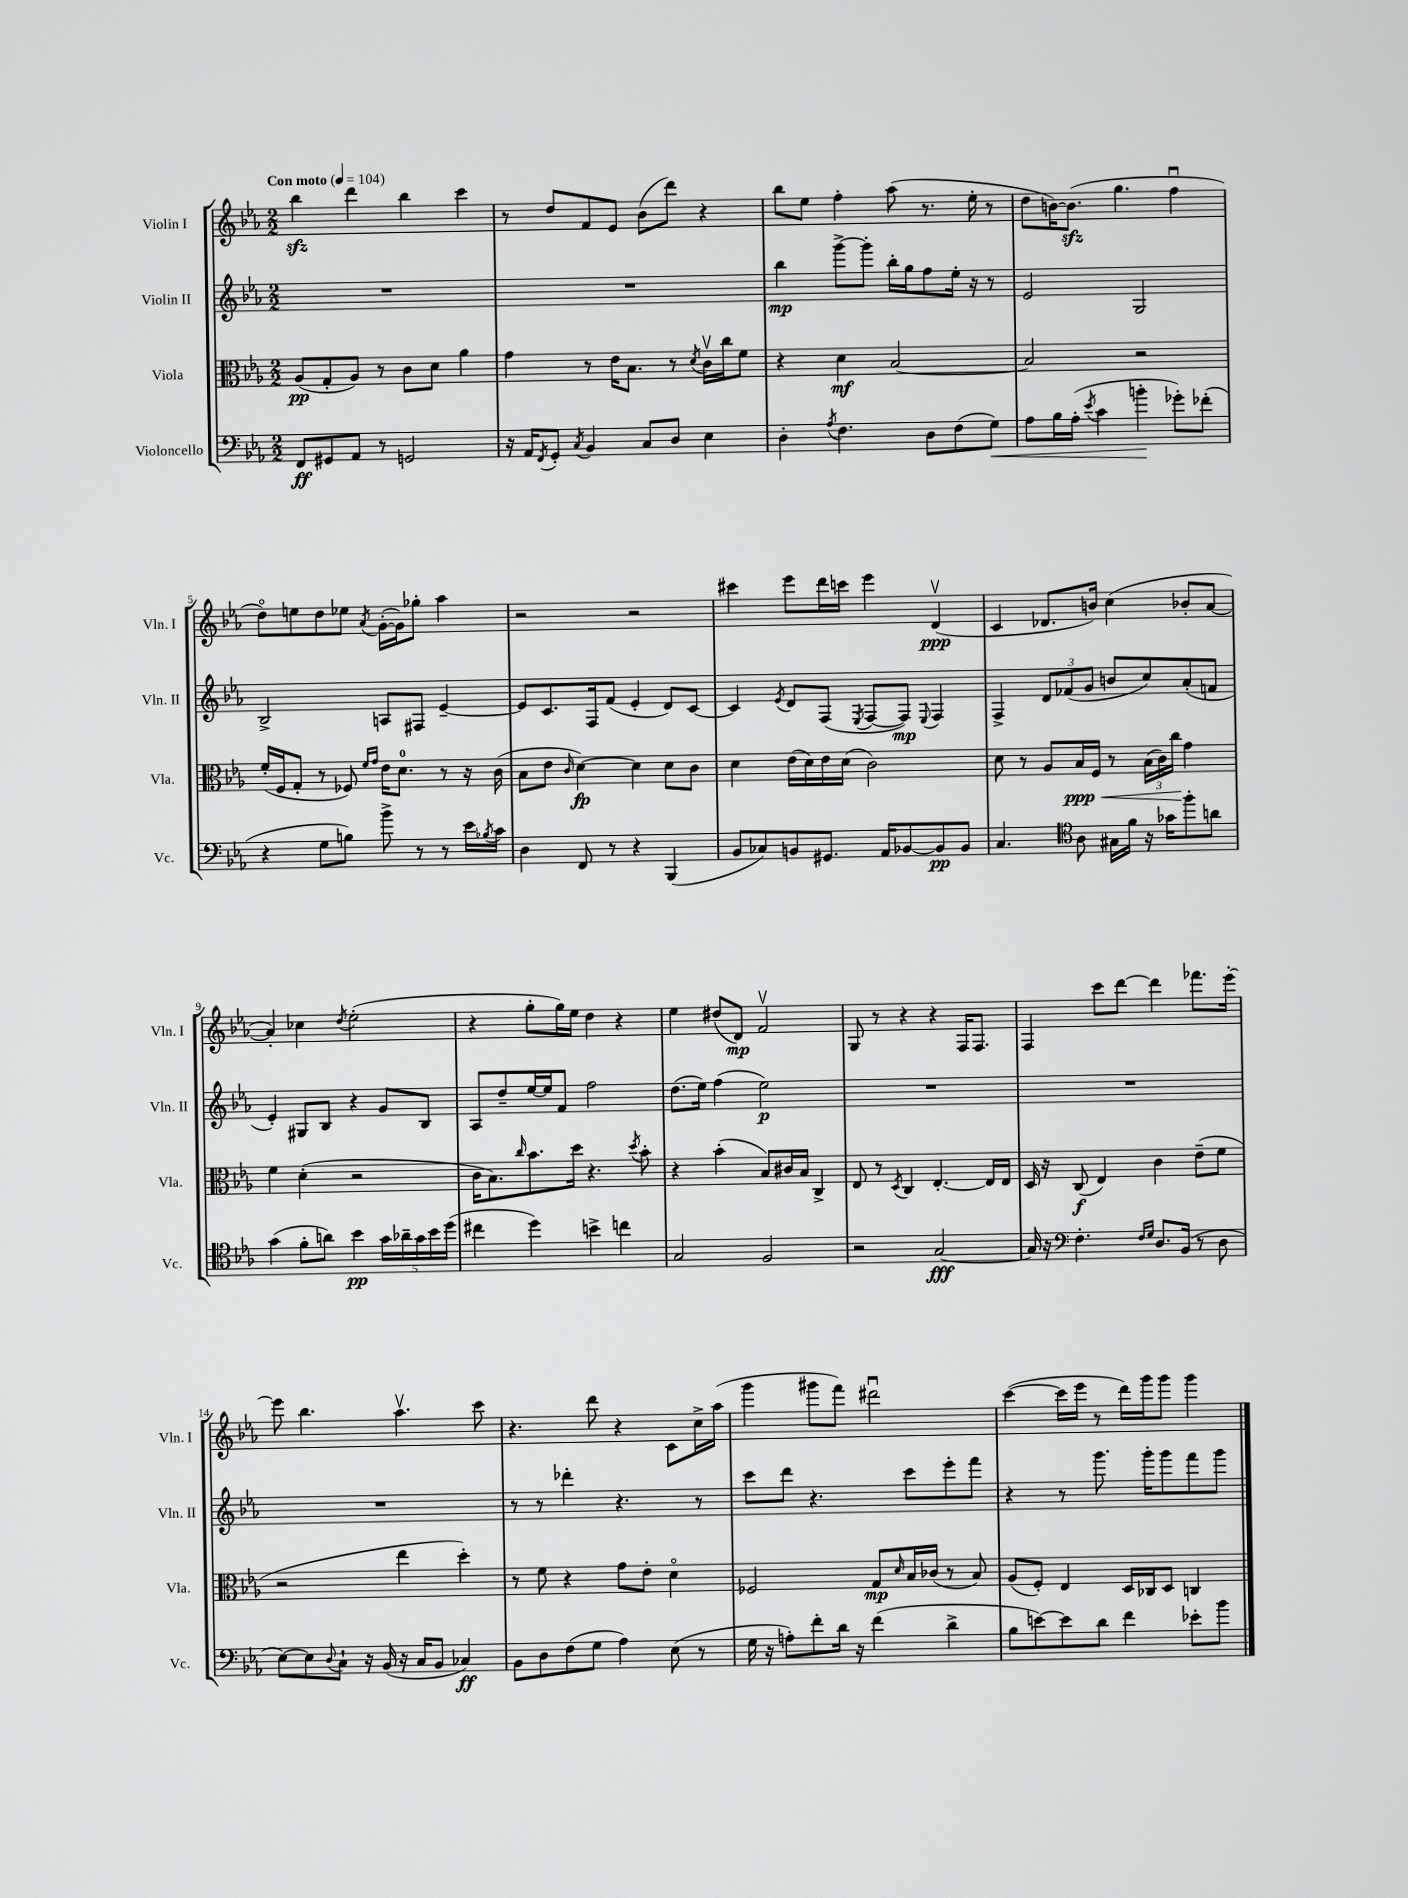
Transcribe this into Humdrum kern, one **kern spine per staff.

**kern	**dynam	**kern	**dynam	**kern	**dynam	**kern	**dynam
*part4	*part4	*part3	*part3	*part2	*part2	*part1	*part1
*staff4	*staff4	*staff3	*staff3	*staff2	*staff2	*staff1	*staff1
*I"Violoncello	*	*I"Viola	*	*I"Violin II	*	*I"Violin I	*
*I'Vc.	*	*I'Vla.	*	*I'Vln. II	*	*I'Vln. I	*
*clefF4	*	*clefC3	*	*clefG2	*	*clefG2	*
*k[b-e-a-]	*	*k[b-e-a-]	*	*k[b-e-a-]	*	*k[b-e-a-]	*
*M2/2	*	*M2/2	*	*M2/2	*	*M2/2	*
*MM104	*	*MM104	*	*MM104	*	*MM104	*
=1	=1	=1	=1	=1	=1	=1	=1
!	!	!	!	!	!	!LO:TX:a:B:t=Con moto	!
8FF/L	ff	(8A-/L	pp	1r	.	4bb-zz\	.
8GG#X/	.	8G'/	.	.	.	.	.
8AA-/J	.	8A-/J)	.	.	.	4ddd\	.
8r	.	8r	.	.	.	.	.
2GGn/	.	8c\L	.	.	.	4bb-\	.
.	.	8d\J	.	.	.	.	.
.	.	4a-\	.	.	.	4ccc\	.
=2	=2	=2	=2	=2	=2	=2	=2
16r	.	4g\	.	1r	.	8r	.
16AA-/KL	.	.	.	.	.	.	.
8qFF/	.	.	.	.	.	.	.
8GG'/J	.	.	.	.	.	8dd/L	.
8qC/	.	.	.	.	.	.	.
4BB-/	.	8r	.	.	.	8f/	.
.	.	16e-\KL	.	.	.	8e-/J	.
.	.	8.B-\J	.	.	.	.	.
8C/L	.	.	.	.	.	(8b-\L	.
8D/J	.	8r	.	.	.	8ddd\J)	.
.	.	8qd/	.	.	.	.	.
4E-\	.	16cv\LL	.	.	.	4r	.
.	.	16cc\J	.	.	.	.	.
.	.	8f\J	.	.	.	.	.
=3	=3	=3	=3	=3	=3	=3	=3
4D'\	.	4r	.	4bb-\	mp	8bb-\L	.
.	.	.	.	.	.	8ee-\J	.
8qA-/	.	.	.	.	.	.	.
4.F\	.	4d\	mf	[8ggg^\L	.	4ff'\	.
.	.	.	.	8ggg'\J]	.	.	.
.	.	[2B-/	.	16bb-'\LL	.	(8aa-\	.
.	.	.	.	16gg\J	.	.	.
8D\L	.	.	.	8ff\	.	8.r	.
(8F\	.	.	.	16ee-'\Jk	.	.	.
.	.	.	.	16r	.	16ee-'\	.
!	!LO:HP:b	!	!	!	!	!	!
8G\J)	<	.	.	8r	.	8r	.
=4	=4	=4	=4	=4	=4	=4	=4
8A-\L	.	2B-/]	.	2e-/	.	8dd\L	.
16B-\L	.	.	.	.	.	[16bn\K)	.
(16A-'\JJ	.	.	.	.	.	(8.bzz\J]	.
8qe-/	.	.	.	.	.	.	.
4c\	.	.	.	.	.	.	.
.	.	.	.	.	.	4.gg\	.
4bn'\	.	2r	.	2G/	.	.	.
8g-X'\L)	[	.	.	.	.	4ffu\	.
(8f-X'\J	.	.	.	.	.	.	.
!!LO:LB:g=z
=5	=5	=5	=5	=5	=5	=5	=5
4r	.	(16f'/LL	.	2B-^/	.	8dd\L)	.
.	.	16F/J	.	.	.	.	.
.	.	8G'/J	.	.	.	8een\	.
8G\L	.	8r	.	.	.	8dd\	.
8Bn\J)	.	8F-X/)	.	.	.	8ee-X\J	.
.	.	16qqf/LL	.	.	.	.	.
.	.	16qqg/JJ	.	.	.	8qa-/	.
8b-^\	.	16e-\KL	.	8An/L	.	([16g'\LL	.
.	.	8.d\J	.	.	.	16g\J])	.
8r	.	.	.	8F#X/J	.	8gg-X'\J	.
8r	.	8r	.	[4e-~/	.	4aa-\	.
16e-\LL	.	16r	.	.	.	.	.
8qB-X/	.	.	.	.	.	.	.
16c\JJ	.	(16c\	.	.	.	.	.
=6	=6	=6	=6	=6	=6	=6	=6
4D\	.	8B-\L	.	8e-/L]	.	2r	.
.	.	8e-\J	.	8.c/	.	.	.
.	.	16qqc/	.	.	.	.	.
8FF/	.	[4d\)	fp	.	.	.	.
.	.	.	.	16F/k	.	.	.
8r	.	.	.	(8f/J	.	.	.
4r	.	4d\]	.	4e-'/	.	2r	.
(4BBB-/	.	8d\L	.	8d/L)	.	.	.
.	.	8c\J	.	[8c/J	.	.	.
=7	=7	=7	=7	=7	=7	=7	=7
8BB-/L	.	4d\	.	4c/]	.	4ccc#X\	.
8C-X/)	.	.	.	.	.	.	.
.	.	.	.	8qe-/	.	.	.
8BBn/	.	(16e-\LL	.	8d/L	.	8eee-\L	.
.	.	16d\)	.	.	.	.	.
8.GG#X/J	.	16e-\	.	(8F/J	.	16ddd\L	.
.	.	(16d\JJ	.	.	.	16cccn\JJ	.
.	.	.	.	8qE-/	.	.	.
.	.	2c\)	.	[8F/L	.	4eee-\	.
16AA-/KL	.	.	.	.	.	.	.
[8BB-X/	.	.	.	8F/J])	mp	.	.
.	.	.	.	8qqE-/	.	.	.
8BB-/]	pp	.	.	4F/	.	(4dv/	ppp
8BB-/J	.	.	.	.	.	.	.
=8	=8	=8	=8	=8	=8	=8	=8
4.C/	.	8d\	.	4F^/	.	4c/	.
.	.	8r	.	.	.	.	.
.	.	8A-/L	.	12d/L	.	8.d-X/L	.
.	.	.	.	(12f-X/	.	.	.
*clefC4	*	*	*	*	*	*	*
!	!	!	!LO:HP:b	!	!	!	!
8A-\	.	16B-/L	< ppp	.	.	.	.
.	.	.	.	12g/J	.	.	.
.	.	16F/JJ	.	.	.	16bn/Jk)	.
16G#X\LL	.	8r	.	8bn/L	.	(4cc\	.
16f\JJ	.	.	.	.	.	.	.
16r	.	(24B-\LL	.	8cc/)	.	.	.
.	.	24c\)	.	.	.	.	.
16g-X\KL	.	.	.	.	.	.	.
.	.	24cc\JJ	.	.	.	.	.
8ff'\	.	4g\	[	(8a-'/	.	8b-X'/L	.
8an\J	.	.	.	8fn/J	.	[8a-/J	.
!!LO:LB:g=z
=9	=9	=9	=9	=9	=9	=9	=9
(4g\	.	4f\	.	4e-'/)	.	4a-'/])	.
8f'\L	.	(4d'\	.	8G#X/L	.	4cc-X\	.
8an\J)	.	.	.	8B-/J	.	.	.
.	.	.	.	.	.	8qdd/	.
4b-\	pp	2r	.	4r	.	(2ee-'\	.
20g\LL	.	.	.	8g/L	.	.	.
20a-X~\	.	.	.	.	.	.	.
20g\	.	.	.	.	.	.	.
.	.	.	.	8B-/J	.	.	.
20b-\	.	.	.	.	.	.	.
(20dd\JJ	.	.	.	.	.	.	.
=10	=10	=10	=10	=10	=10	=10	=10
4cc#X\	.	16c\KL	.	8A-/L	.	4r	.
.	.	8.B-\)	.	.	.	.	.
.	.	.	.	8dd~/	.	.	.
.	.	16qqcc/	.	.	.	.	.
4dd\)	.	8.b-\	.	[16ee-/L	.	8gg'\L	.
.	.	.	.	16ee-/J]	.	.	.
.	.	.	.	8f/J	.	16gg\L)	.
.	.	16dd\Jk	.	.	.	16ee-\JJ	.
4bn^\	.	4.r	.	2ff\	.	4dd\	.
4ccn\	.	.	.	.	.	4r	.
.	.	8qdd/	.	.	.	.	.
.	.	8b-'\	.	.	.	.	.
=11	=11	=11	=11	=11	=11	=11	=11
2G/	.	4r	.	(8.dd\L	.	4ee-\	.
.	.	.	.	16ee-\Jk)	.	.	.
.	.	(4b-'\	.	(4ff\	.	(8dd#X/L	.
.	.	.	.	.	.	8d/J)	mp
2F/	.	8B-/L)	.	2ee-\)	p	2fv/	.
.	.	16c#X/L	.	.	.	.	.
.	.	16B-/JJ	.	.	.	.	.
.	.	4C^/	.	.	.	.	.
=12	=12	=12	=12	=12	=12	=12	=12
2r	.	8E-/	.	1r	.	8G/	.
.	.	8r	.	.	.	8r	.
.	.	8qD/	.	.	.	.	.
.	.	4C/	.	.	.	4r	.
[2G/	fff	[4.E-'/	.	.	.	4r	.
.	.	.	.	.	.	16F/KL	.
.	.	.	.	.	.	8.F/J	.
.	.	16E-/LL]	.	.	.	.	.
.	.	16E-/JJ	.	.	.	.	.
=13	=13	=13	=13	=13	=13	=13	=13
16G/]	.	16D/	.	1r	.	4F/	.
16r	.	16r	.	.	.	.	.
*clefF4	*	*	*	*	*	*	*
4.F'\	.	(8C/	f	.	.	.	.
.	.	4E-/)	.	.	.	8ccc\L	.
.	.	.	.	.	.	[8ddd\J	.
16qqF/LL	.	.	.	.	.	.	.
16qqG/JJ	.	.	.	.	.	.	.
8.D/L	.	4c\	.	.	.	4ddd\]	.
(16BB-/Jk	.	.	.	.	.	.	.
8r	.	(8e-~\L	.	.	.	8.fff-X\L	.
8D\	.	8f\J	.	.	.	.	.
.	.	.	.	.	.	[16eee-'\Jk	.
!!LO:LB:g=z
=14	=14	=14	=14	=14	=14	=14	=14
[8E-\L)	.	2r	.	1r	.	8eee-\]	.
8E-\]	.	.	.	.	.	4.bb-\	.
8qqD/	.	.	.	.	.	.	.
8C`\J	.	.	.	.	.	.	.
16r	.	.	.	.	.	.	.
(16BB-/	.	.	.	.	.	.	.
16r	.	4ee-\	.	.	.	4.aa-v\	.
16C/KL	.	.	.	.	.	.	.
8BB-/J	.	.	.	.	.	.	.
4C-X/)	ff	4dd'\)	.	.	.	.	.
.	.	.	.	.	.	8ccc\	.
=15	=15	=15	=15	=15	=15	=15	=15
8BB-\L	.	8r	.	8r	.	4.r	.
8D\	.	8f\	.	8r	.	.	.
(8F\	.	4r	.	4ddd-X'\	.	.	.
8G\J	.	.	.	.	.	8ddd\	.
4A-\)	.	8g\L	.	4.r	.	4r	.
.	.	8e-'\J	.	.	.	.	.
(8E-\	.	4d\	.	.	.	8c\L	.
8r	.	.	.	8r	.	16cc^\L	.
.	.	.	.	.	.	(16aa-\JJ	.
=16	=16	=16	=16	=16	=16	=16	=16
16G\	.	2F-X/	.	8ccc\L	.	4ggg\	.
16r	.	.	.	.	.	.	.
8An'\L)	.	.	.	8ddd\J	.	.	.
8f'\	.	.	.	4.r	.	8ggg#X\L	.
16d\Jk	.	.	.	.	.	8fff\J)	.
16r	.	.	.	.	.	.	.
(4f\	.	8G/L	mp	.	.	2ddd#Xu\	.
.	.	16qqd/	.	.	.	.	.
.	.	16B-/L	.	8ccc\L	.	.	.
.	.	(16c-X/JJ	.	.	.	.	.
4d^\	.	8r	.	8eee-'\	.	.	.
.	.	8B-/)	.	8fff\J	.	.	.
=17	=17	=17	=17	=17	=17	=17	=17
8B-\L	.	(8A-/L	.	4r	.	([4ccc\	.
[8en\)	.	8F'/J)	.	.	.	.	.
8e\]	.	4E-/	.	8r	.	16ccc\LL]	.
.	.	.	.	.	.	16eee-\JJ	.
8d\J	.	.	.	8.ggg\	.	8r	.
4f\	.	16D/LL	.	.	.	16ddd\LL)	.
.	.	16C-X/J	.	16ggg'\KL	.	16ggg\J	.
.	.	8D/J	.	8ggg\	.	8ggg\J	.
8e-X'\L	.	4Cn/	.	8fff\	.	4ggg\	.
8b-\J	.	.	.	8ggg\J	.	.	.
==	==	==	==	==	==	==	==
*-	*-	*-	*-	*-	*-	*-	*-
